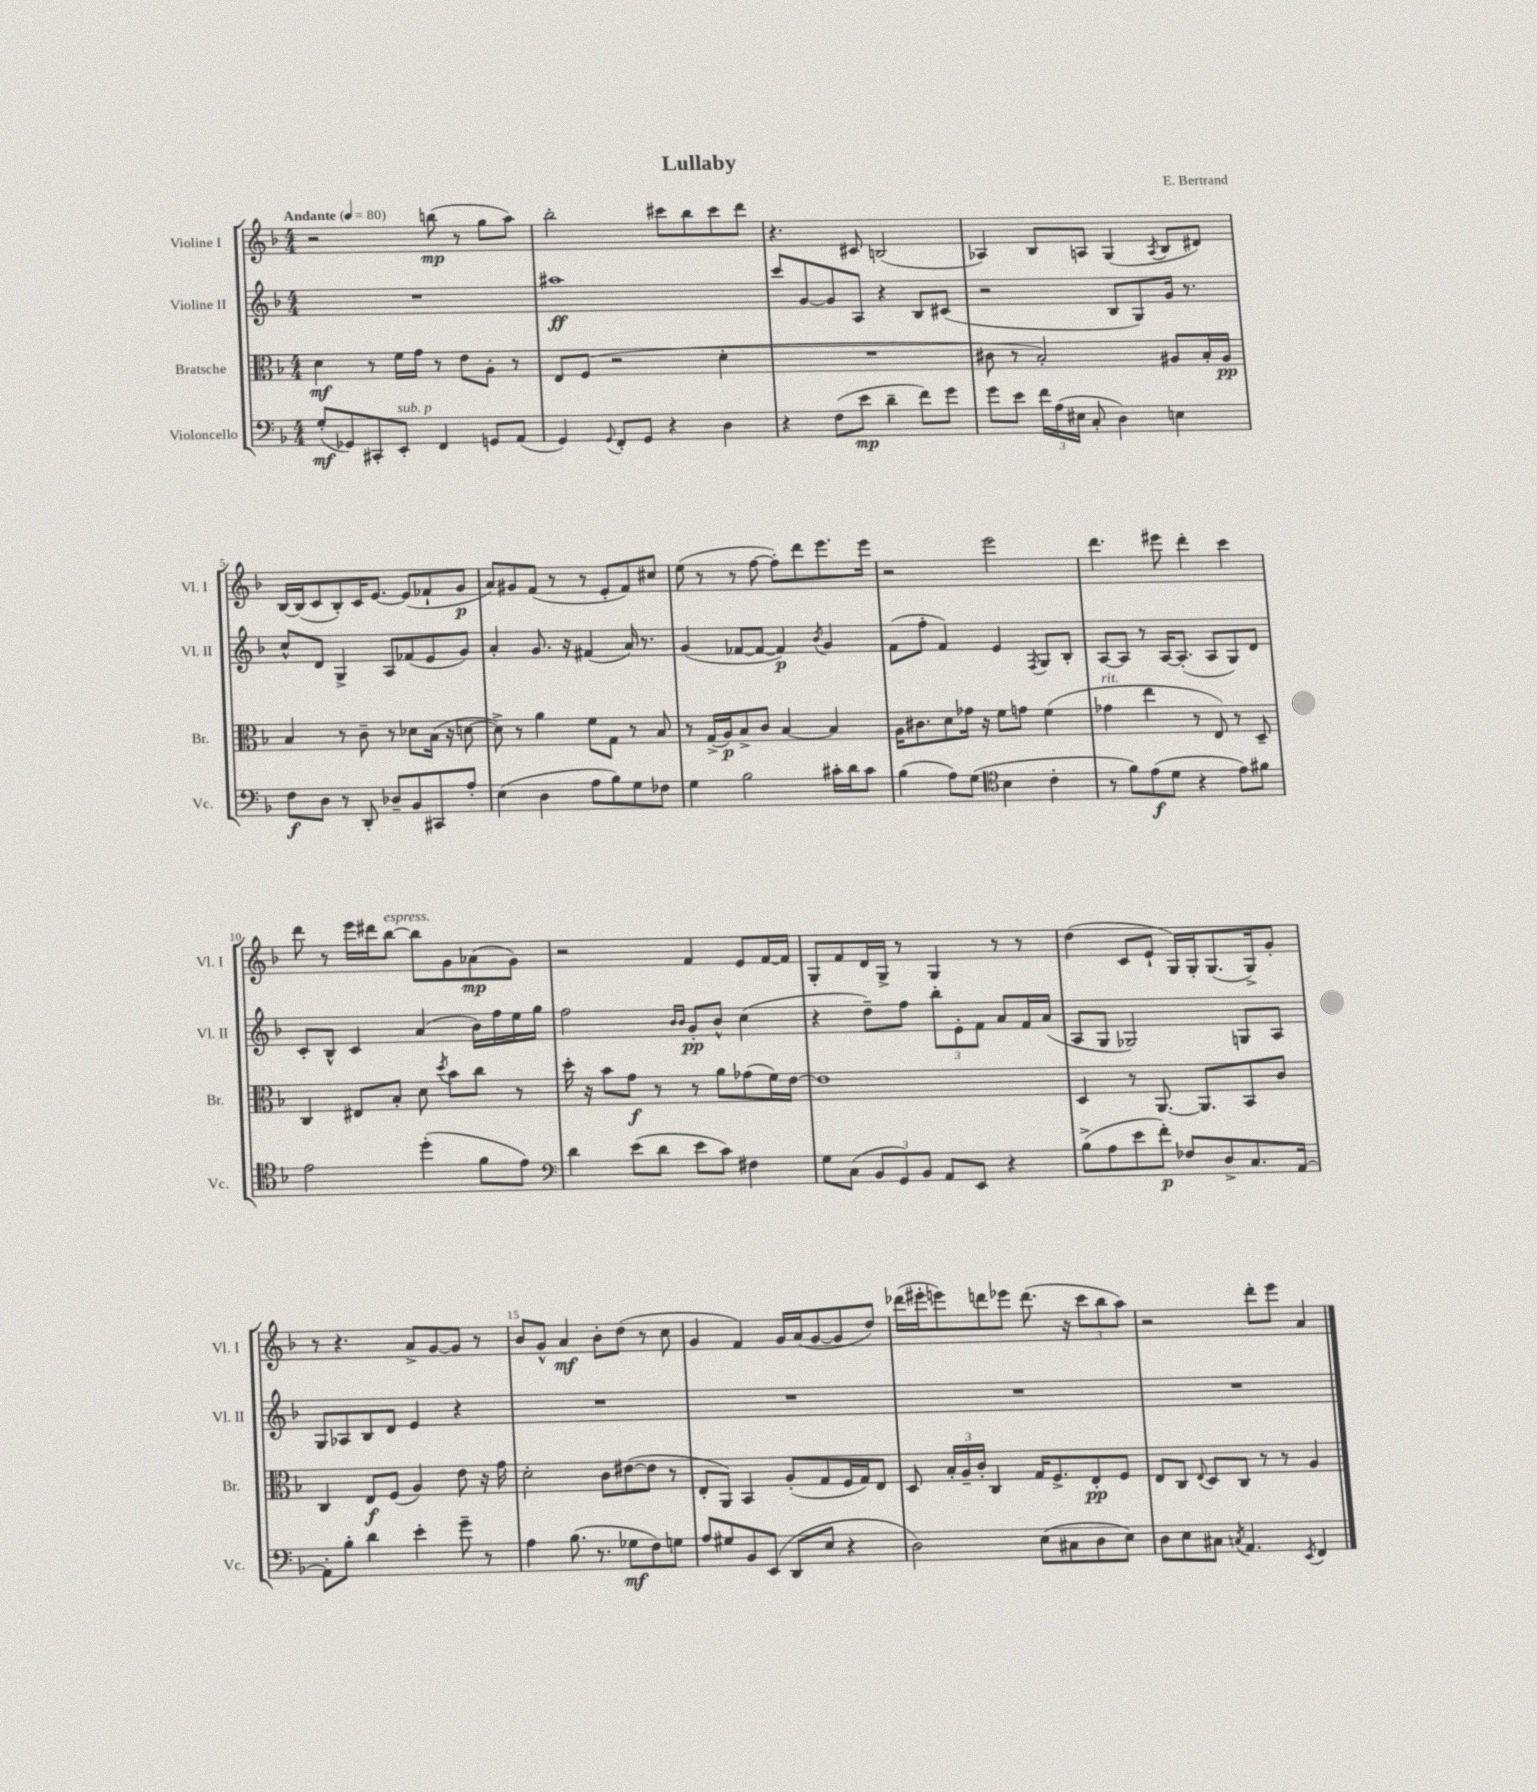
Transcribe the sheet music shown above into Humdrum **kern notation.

**kern	**dynam	**kern	**dynam	**kern	**dynam	**kern	**dynam
*part4	*part4	*part3	*part3	*part2	*part2	*part1	*part1
*staff4	*staff4	*staff3	*staff3	*staff2	*staff2	*staff1	*staff1
*I"Violoncello	*	*I"Bratsche	*	*I"Violine II	*	*I"Violine I	*
*I'Vc.	*	*I'Br.	*	*I'Vl. II	*	*I'Vl. I	*
*clefF4	*	*clefC3	*	*clefG2	*	*clefG2	*
*k[b-]	*	*k[b-]	*	*k[b-]	*	*k[b-]	*
*M4/4	*	*M4/4	*	*M4/4	*	*M4/4	*
*MM80	*	*MM80	*	*MM80	*	*MM80	*
=1	=1	=1	=1	=1	=1	=1	=1
!	!	!	!	!	!	!LO:TX:a:B:t=Andante	!
(8G'/L	mf	4d\	mf	1r	.	2r	.
8GG-X/)	.	.	.	.	.	.	.
8CC#X'/	.	8r	.	.	.	.	.
!LO:TX:a:i:t=sub. p	!	!	!	!	!	!	!
8EE'/J	.	16f\LL	.	.	.	.	.
.	.	16g\JJ	.	.	.	.	.
4FF/	.	8r	.	.	.	(8bbn\	mp
.	.	8e\L	.	.	.	8r	.
8GGn/L	.	8A'\J	.	.	.	8gg\L	.
(8AA/J	.	8r	.	.	.	8aa\J)	.
=2	=2	=2	=2	=2	=2	=2	=2
4GG/)	.	8E/L	.	1aa#X	ff	2bb-'\	.
.	.	(8F/J	.	.	.	.	.
8qqGG/	.	.	.	.	.	.	.
8FF'/L	.	2r	.	.	.	.	.
8GG/J	.	.	.	.	.	.	.
4r	.	.	.	.	.	8ccc#X\L	.
.	.	.	.	.	.	8bb-\	.
4D\	.	4d'\	.	.	.	8ccc#\	.
.	.	.	.	.	.	8ddd\J	.
=3	=3	=3	=3	=3	=3	=3	=3
4r	.	1r	.	8ccc/L	.	4.r	.
.	.	.	.	[8g/	.	.	.
(8F\L	.	.	.	8g/]	.	.	.
8e\J	mp	.	.	8A/J	.	8c#X/	.
4d~\	.	.	.	4r	.	(2Bn/	.
8f\L)	.	.	.	8B-/L	.	.	.
8g\J	.	.	.	(8c#X/J	.	.	.
=4	=4	=4	=4	=4	=4	=4	=4
8g\L	.	8c#X\	.	2r	.	4A-X/)	.
8e\J	.	8r	.	.	.	.	.
24f\LL	.	2B-'/)	.	.	.	8B-/L	.
(24A\	.	.	.	.	.	.	.
24E#X\JJ	.	.	.	.	.	.	.
8C'/	.	.	.	.	.	8An/J	.
4D\)	.	.	.	8B-/L	.	(4G/	.
.	.	.	.	8G/)	.	.	.
.	.	.	.	.	.	8qA/	.
4En\	.	8A#X/L	.	16g/Jk	.	8B-/L	.
.	.	.	.	8.r	.	.	.
.	.	16B-'/L	.	.	.	8d#X/J)	.
.	.	16A#/JJ	pp	.	.	.	.
!!LO:LB:g=z
=5	=5	=5	=5	=5	=5	=5	=5
8F\L	f	4B-/	.	8cc^^/L	.	[16B-/LL	.
.	.	.	.	.	.	(16B-/J]	.
8D\J	.	.	.	8d/J	.	8c/	.
8r	.	8r	.	4G^/	.	8B-'/)	.
8DD'/	.	8c~\	.	.	.	16c/K	.
.	.	.	.	.	.	[8.e/J	.
8D-X~/L	.	8r	.	8A/L	.	.	.
8BB-/	.	8d-X\L	.	(8f-X/	.	(8e/L]	.
8CC#X/	.	(16B-\Jk	.	8e/	.	8f-X`/	.
.	.	16r	.	.	.	.	.
8A'/J	.	[8dn\	.	8g/J)	.	8g/J	p
=6	=6	=6	=6	=6	=6	=6	=6
(4E\	.	8d^\])	.	4a'/	.	8a/L)	.
.	.	8r	.	.	.	8g#X/	.
4D\	.	4a\	.	8.g/	.	(8f/J	.
.	.	.	.	.	.	8r	.
.	.	.	.	16r	.	.	.
8A\L	.	8f\L	.	(4f#X/	.	8r	.
8B-\)	.	8G\J	.	.	.	8e'/L	.
8G\	.	8r	.	16a/)	.	8f/)	.
.	.	.	.	8.r	.	.	.
8F-X\J	.	8B-/	.	.	.	8cc#X/J	.
=7	=7	=7	=7	=7	=7	=7	=7
4G\	.	8r	.	(4g/	.	(8ee\	.
.	.	(16G^/LL	.	.	.	8r	.
.	.	16A/J)	p	.	.	.	.
2B-\	.	8B-^/	.	[8f-X/L	.	8r	.
.	.	8c/J	.	8f-/J_	.	[8ff\	.
.	.	[4B-/	.	4f-/])	p	8ff'\L])	.
.	.	.	.	.	.	8ddd\	.
.	.	.	.	8qb-/	.	.	.
16c#X'\LL	.	4B-/]	.	4g/	.	8.eee\	.
16d\J	.	.	.	.	.	.	.
8c#\J	.	.	.	.	.	.	.
.	.	.	.	.	.	16eee\Jk	.
=8	=8	=8	=8	=8	=8	=8	=8
(4B-\	.	16A\KL	.	(8f\L	.	2r	.
.	.	8.c#X\	.	.	.	.	.
.	.	.	.	8ff'\J	.	.	.
8A\L)	.	8d\	.	4f/)	.	.	.
(8G\J	.	16g-X\Jk	.	.	.	.	.
.	.	16r	.	.	.	.	.
*clefC4	*	*	*	*	*	*	*
4B-\	.	8f\L	.	4e/	.	2eee\	.
.	.	8gn\J	.	.	.	.	.
.	.	.	.	8qF/	.	.	.
4c'\	.	(4f\	.	8G/L	.	.	.
.	.	.	.	8B-'/J	.	.	.
=9	=9	=9	=9	=9	=9	=9	=9
!	!	!LO:TX:a:i:t=rit.	!	!	!	!	!
8r	.	4g-X\	.	[8A/L	.	4.ddd\	.
8f\L)	.	.	.	8A/J]	.	.	.
(8e\	f	4ee\	.	8r	.	.	.
8d\J	.	.	.	[16A/KL	.	8eee#X\	.
.	.	.	.	(8.A'/J]	.	.	.
4r	.	8r	.	.	.	4ddd'\	.
.	.	8E/)	.	8A/L	.	.	.
8e\L)	.	8r	.	8G/)	.	4ccc\	.
8f#X\J	.	8D~/	.	8d/J	.	.	.
!!LO:LB:g=z
=10	=10	=10	=10	=10	=10	=10	=10
2e\	.	4C/	.	8c'/L	.	8ddd\	.
.	.	.	.	8B-^^/J	.	8r	.
.	.	8E#X/L	.	4c/	.	16eee\LL	.
.	.	.	.	.	.	16ddd#X\J	.
!	!	!	!	!	!	!LO:TX:a:i:t=espress.	!
.	.	8B-'/J	.	.	.	[8bb-\J	.
(4dd'\	.	8d\	.	(4a/	.	8bb-\L]	.
.	.	8qdd/	.	.	.	.	.
.	.	8b-\L	.	.	.	8g\	.
8f\L	.	8cc\J	.	16b-\LL)	.	(8a-X\	mp
.	.	.	.	16ff\	.	.	.
8e\J)	.	8r	.	16ee\	.	8g\J)	.
.	.	.	.	16gg\JJ	.	.	.
=11	=11	=11	=11	=11	=11	=11	=11
*clefF4	*	*	*	*	*	*	*
4d\	.	16dd'\	.	2ff\	.	2r	.
.	.	16r	.	.	.	.	.
.	.	8b-\L	.	.	.	.	.
(8e\L	.	8g\J	f	.	.	.	.
8d\J	.	8r	.	.	.	.	.
.	.	.	.	16qqb-/LL	.	.	.
.	.	.	.	16qqb-/JJ	.	.	.
8e\L	.	8r	.	8g'/L	pp	4f/	.
8c\J)	.	8a\L	.	8b-^^/J	.	.	.
4F#X\	.	(8g-X\	.	(4cc\	.	8e/L	.
.	.	16f\L)	.	.	.	[16f/L	.
.	.	[16e\JJ	.	.	.	16f/JJ]	.
=12	=12	=12	=12	=12	=12	=12	=12
8G\L	.	1e]	.	4r	.	8G'/L	.
(8C\J	.	.	.	.	.	8f/	.
12BB-/L	.	.	.	8dd~\L)	.	16d/L	.
.	.	.	.	.	.	16G^/JJ	.
12GG/)	.	.	.	.	.	.	.
.	.	.	.	8ff\J	.	8r	.
12BB-/J	.	.	.	.	.	.	.
8AA/L	.	.	.	12bb-'\L	.	4G/	.
.	.	.	.	12e'\	.	.	.
8EE/J	.	.	.	.	.	.	.
.	.	.	.	12f\J	.	.	.
4r	.	.	.	8a/L	.	8r	.
.	.	.	.	16f/L	.	8r	.
.	.	.	.	(16a/JJ	.	.	.
=13	=13	=13	=13	=13	=13	=13	=13
(8B-^\L	.	4D/	.	8A/L	.	(4dd\	.
8A\	.	.	.	8G/J	.	.	.
8e\	.	8r	.	2G-X/)	.	8c/L	.
8f'\J)	p	[8.AA/	.	.	.	8e`/J	.
8F-X/L	.	.	.	.	.	16G/LL)	.
.	.	8.AA/L]	.	.	.	16G'/J	.
8D^/	.	.	.	.	.	(8.G/	.
8.C/	.	8BB-/	.	8Gn/L	.	.	.
.	.	.	.	.	.	16G^/k)	.
.	.	8c/J	.	8A/J	.	8g'/J	.
[16AA/Jk	.	.	.	.	.	.	.
!!LO:LB:g=z
=14	=14	=14	=14	=14	=14	=14	=14
8AA'\L]	.	4C/	.	8G/L	.	8r	.
8B-'\J	.	.	.	8A-X/	.	4.r	.
4d\	.	8E/L	f	8B-/	.	.	.
.	.	(8F/J	.	8d/J	.	.	.
4e'\	.	4A/)	.	4e/	.	8a^/L	.
.	.	.	.	.	.	[8g/	.
8g~\	.	8e\	.	4r	.	8g/J]	.
8r	.	16r	.	.	.	8r	.
.	.	16g\	.	.	.	.	.
=15	=15	=15	=15	=15	=15	=15	=15
4A\	.	2d'\	.	1r	.	8b-/L	.
.	.	.	.	.	.	8g^^/J	.
(8.B-\	.	.	.	.	.	4a/	mf
8.r	.	.	.	.	.	.	.
.	.	8c\L	.	.	.	8b-'\L	.
8G-X\L	mf	([8e#X\	.	.	.	(8dd\J	.
8F\)	.	8e#\J]	.	.	.	8r	.
8Gn\J	.	8r	.	.	.	8cc\	.
=16	=16	=16	=16	=16	=16	=16	=16
8A/L	.	8E'/L	.	1r	.	4g/	.
8G#X/	.	8AA/J)	.	.	.	.	.
8BB-/	.	4BB-/	.	.	.	4f/)	.
(8EE/J	.	.	.	.	.	.	.
8DD/L	.	(8A'/L	.	.	.	16g/LL	.
.	.	.	.	.	.	(16a/J	.
8E/J	.	8G/	.	.	.	[8g/	.
4r	.	16F/L	.	.	.	8g/]	.
.	.	16G/J)	.	.	.	.	.
.	.	8E/J	.	.	.	8dd/J)	.
=17	=17	=17	=17	=17	=17	=17	=17
2D\)	.	8D/	.	1r	.	(16ddd-X\LL	.
.	.	.	.	.	.	16eee#X'\J	.
.	.	24B-'/LL	.	.	.	8eeen\)	.
.	.	24A~/	.	.	.	.	.
.	.	24c'/JJ	.	.	.	.	.
.	.	4C/	.	.	.	8dddn\	.
.	.	.	.	.	.	8eee-X\J	.
(8E\L	.	16G/KL	.	.	.	(8.ddd\	.
.	.	8.F^/	.	.	.	.	.
8C#X\	.	.	.	.	.	.	.
.	.	.	.	.	.	16r	.
8D\	.	8E'/	pp	.	.	12ccc\L	.
.	.	.	.	.	.	12bb-\	.
8E\J)	.	8F/J	.	.	.	.	.
.	.	.	.	.	.	12aa\J)	.
=18	=18	=18	=18	=18	=18	=18	=18
8D\L	.	8E/L	.	1r	.	2r	.
8E\	.	8C/J	.	.	.	.	.
.	.	8qqE/	.	.	.	.	.
8C#X\J	.	8D/L	.	.	.	.	.
8qCn/	.	.	.	.	.	.	.
4.AA/	.	8C/J	.	.	.	.	.
.	.	8r	.	.	.	8ddd'\L	.
.	.	8r	.	.	.	8eee\J	.
8qEE/	.	.	.	.	.	.	.
4FF/	.	4A/	.	.	.	4a/	.
==	==	==	==	==	==	==	==
*-	*-	*-	*-	*-	*-	*-	*-
